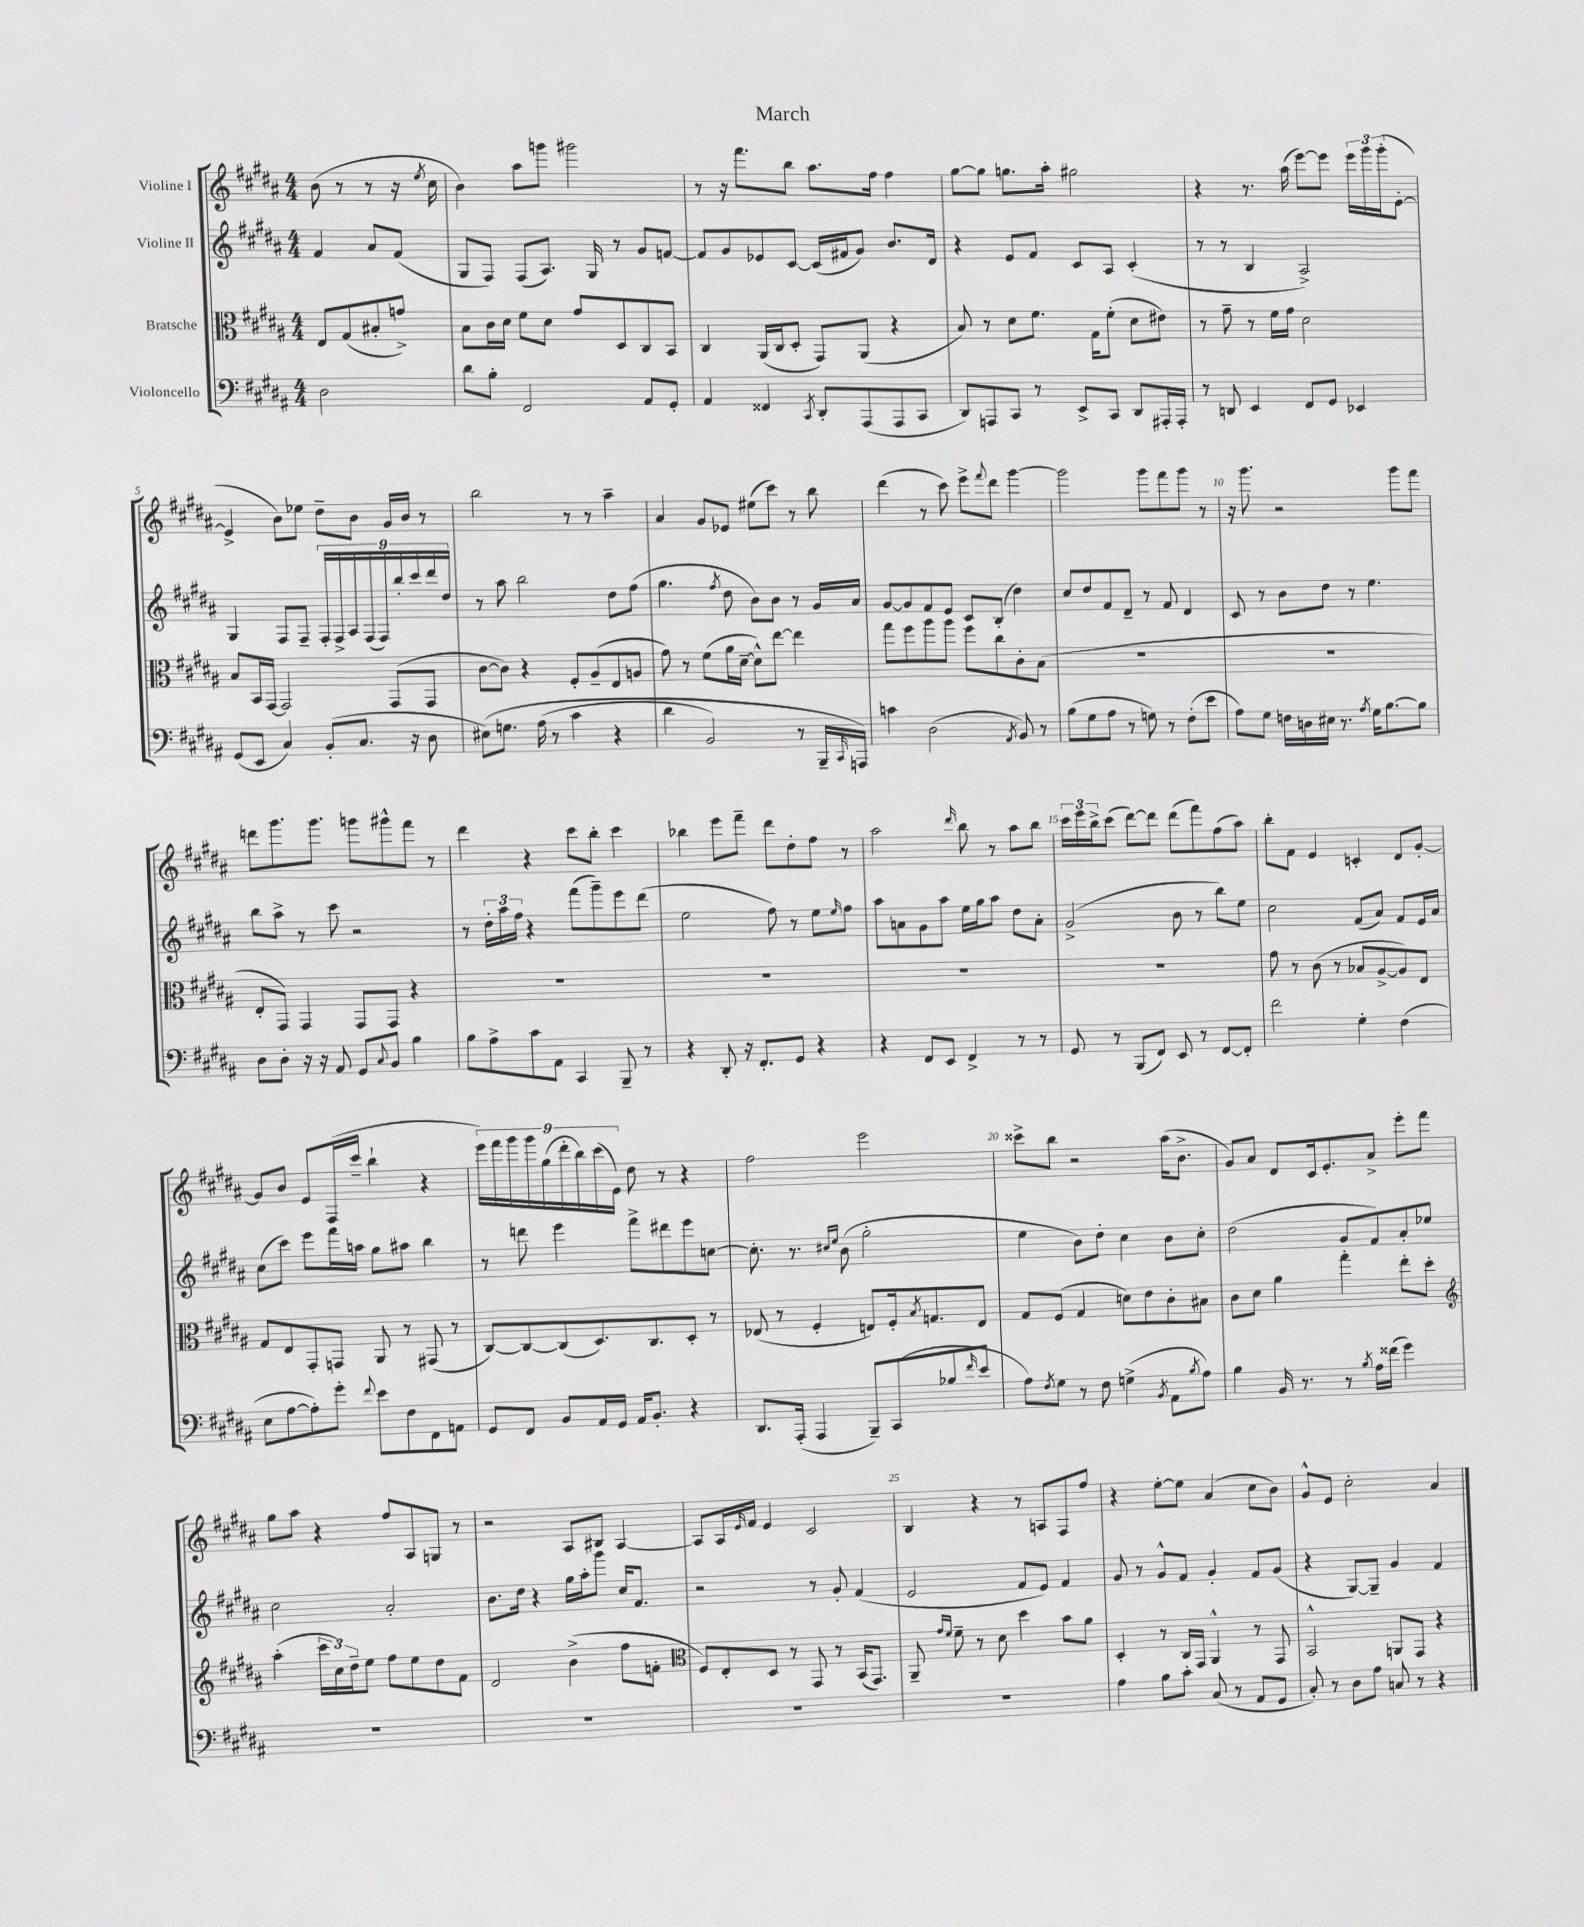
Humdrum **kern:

**kern	**kern	**kern	**kern
*part4	*part3	*part2	*part1
*staff4	*staff3	*staff2	*staff1
*I"Violoncello	*I"Bratsche	*I"Violine II	*I"Violine I
*clefF4	*clefC3	*clefG2	*clefG2
*k[f#c#g#d#a#]	*k[f#c#g#d#a#]	*k[f#c#g#d#a#]	*k[f#c#g#d#a#]
*M4/4	*M4/4	*M4/4	*M4/4
=	=	=	=
2D#\	8E/L	4f#/	(8b\
.	(8G#/	.	8r
.	8B#X'/	8a#/L	8r
.	8gn^/J)	(8f#/J	16r
.	.	.	8qee/
.	.	.	16cc#\
=1	=1	=1	=1
8d#\L	8B\L	8G#/L	4b\)
8B'\J	16c#\L	8F#/J)	.
.	16d#\JJ	.	.
2FF#/	8f#\L	(8F#/L	8aa#\L
.	8d#\J	8.A#/J)	8gggn\J
.	8g#/L	.	2ggg#X\
.	.	16G#/	.
.	8D#/	8r	.
8AA#/L	8C#/	8g#/L	.
8GG#'/J	8BB/J	[8fn/J	.
=2	=2	=2	=2
4AA#/	4C#/	8f/L]	8r
.	.	8g#/	16r
.	.	.	8.fff#\L
4FF##X/	(16AA#/LL	8e-X/	.
.	16C#/J	.	.
.	8D#'/J	[8c#/J	8bb\J
8qCC#/	.	.	.
8DD#'/L	8GG#/L)	(16c#/LL]	8.aa#\L
.	.	16f#X/J	.
(8AAA#/	(8AA#/J	8g#/J)	.
.	.	.	16ff#\Jk
8AAA#/	4r	8.b/L	4ff#\
8CC#/J	.	.	.
.	.	16d#/Jk	.
=3	=3	=3	=3
8DD#/L)	8B/)	4r	[8gg#\L
8AAAn/	8r	.	8gg#\J]
8CC#/J	8d#\L	8e/L	8.ggn\L
8r	8.f#\J	8f#/J	.
.	.	.	16aa#'\Jk
8EE^/L	.	8c#/L	2gg#X\
.	16G#\KL	.	.
8CC#/J	(8f#'\J	8A#/J	.
8DD#/L	8d#\L	(4c#'/	.
16AAA#X'/L	8e#X\J)	.	.
16AAA#'/JJ	.	.	.
=4	=4	=4	=4
8r	8r	8r	4r
8DDn/	8g#~\	8r	.
4EE/	8r	4B/	8.r
.	16f#\LL	.	.
.	16g#\JJ	.	(16aa#\
8FF#/L	2d#\	2A#^/)	[8eee\L)
8GG#/J	.	.	8eee\J]
4EE-X/	.	.	24eee\LL
.	.	.	24ggg#\
.	.	.	(24ggg#'\J
.	.	.	[8e'\J
!!LO:LB:g=z
=5	=5	=5	=5
(8GG#/L	8B/L	4G#/	4e^/]
8EE/J	16BB/L	.	.
.	[16GG#/JJ	.	.
4C#/)	2GG#/]	8F#/L	8b\L)
.	.	8F#~/J	8ee-X\J
(8BB'/L	.	18F#'/LL	8dd#~\L
.	.	18F#^/	.
.	.	18A#/	.
8.C#/J	.	.	8b\J
.	.	(18F#/	.
.	.	18F#/)	.
.	(8GG#/L	.	16g#/LL
.	.	18bb'/	.
16r	.	.	16b/JJ
.	.	18ccc#/	.
8D#\	8GG#/J	.	8r
.	.	18ddd#/	.
.	.	18dd#/JJ	.
=6	=6	=6	=6
(8E#X\L)	[8c#\L	8r	2bb\
8.Gn\J	8c#\J])	8aa#\	.
.	4r	2bb\	.
(16A#\	.	.	.
8r	.	.	.
4c#\	8F#'/L	.	8r
.	(8A#~/	.	8r
4r	8E/	8dd#\L	4aa#~\
.	8An/J	(8ff#\J	.
=7	=7	=7	=7
4d#\	8g#\)	4.gg#\	4a#/
.	8r	.	.
2BB/)	(8f#\L	.	8g#/L
.	.	8qff#/	.
.	16a#\L	8dd#\	8e-X/J
.	[16d#~\JJ	.	.
.	8d#^^\L])	8b\L)	(8ee#X\L
.	[8ee\J	8b\J	8ccc#\J)
8r	4ee\]	8r	8r
16BBB~/LL	.	16g#/LL	8bb\
16qqCC#/	.	.	.
16AAAn/JJ)	.	16a#/JJ	.
=8	=8	=8	=8
4cn\	8gg#\L	[8g#/L	(4ddd#\
.	8ff#\	8g#/]	.
(2D#\	8aa#\	8f#/	8r
.	8aa#\J	8e/J	8ccc#\)
.	8ff#\L	8c#/L	8eee^\L
.	.	.	8qqfff#/
.	8cc#\	(8B'/J	8ddd#\J
8qAA#/	.	.	.
8BB/)	8c#'\	4dd#\)	[4ggg#\
8r	(8B\J	.	.
=9	=9	=9	=9
(8B\L	1r	8cc#/L	2ggg#\]
8G#\	.	8dd#/	.
8A#\J	.	8f#/	.
8r	.	8d#~/J	.
8Gn\)	.	8r	8ggg#\L
8r	.	8f#/	8fff#\
(8F#'\L	.	4d#/	8ggg#\J
8e\J	.	.	8r
=10	=10	=10	=10
8A#\L)	1r	8c#/	16r
.	.	.	8.ggg#\
8G#\J	.	8r	.
16Fn\LL	.	8b\L	2r
16Dn\	.	.	.
16E#X\JJ	.	8dd#\J	.
8.r	.	.	.
.	.	8r	.
8qA#/	.	.	.
16G#\KL	.	4.ee\	.
[8.B\	.	.	.
.	.	.	8ggg#\L
8B\J]	.	.	8fff#\J
!!LO:LB:g=z
=11	=11	=11	=11
8D#\L	8E'/L	8bb\L	8dddn\L
8D#'\J	8GG#/J)	8aa#^\J	8.ggg#\
16r	4GG#/	8r	.
16r	.	.	8.ggg#\J
8AA#/	.	8ccc#\	.
8GG#/L	8GG#/L	2r	8gggn\L
8qqC#/	.	.	.
8BB/J	8GG#/J	.	8ggg#X^^\
4B\	4r	.	8fff#\J
.	.	.	8r
=12	=12	=12	=12
8B\L	1r	8r	4ddd#\
8A#^\	.	24dd#'\LL	.
.	.	24aa#\	.
.	.	24ff#\JJ	.
8c#\	.	4r	4r
8AA#\J	.	.	.
4CC#/	.	(8fff#\L	8ccc#\L
.	.	8ggg#~\)	8bb'\J
8BBB~/	.	8eee\	4ccc#\
8r	.	(8ddd#\J	.
=13	=13	=13	=13
4r	1r	2ee\	4bb-X\
8DD#'/	.	.	8eee\L
16r	.	.	8fff#~\J
8.FF#'/L	.	.	.
.	.	8ff#\)	8ddd#\L
8GG#/J	.	8r	8dd#'\
4r	.	8ee\L	8ff#\J
.	.	16qqee/	.
.	.	8ff#\J	8r
=14	=14	=14	=14
4r	1r	8aa#\L	2aa#\
.	.	8an\	.
8FF#/L	.	8g#\	.
8EE/J	.	8aa#\J	.
.	.	.	16qqddd#/
4FF#^/	.	16ee\LL	8bb\
.	.	16gg#\J	.
.	.	8aa#\J	8r
8r	.	8dd#\L	8aa#\L
8r	.	8a'\J	8bb\J
=15	=15	=15	=15
8GG#/	1r	(2g#^/	24ccc#\LL
.	.	.	24eee\
.	.	.	24bb^\J
8r	.	.	(8ccc#\J
(8BBB/L	.	.	[8ddd#\L)
8FF#/J)	.	.	8ddd#\J]
8EE/	.	8b\	(8ddd#\L
8r	.	8r	8fff#\)
[8FF#/L	.	8bb\L)	(8ff#\
8FF#'/J]	.	8ee\J	8aa#\J)
=16	=16	=16	=16
2f#\	8g#\	2cc#\	8bb'\L
.	8r	.	8f#\J
.	(8c#\	.	4e/
.	8r	.	.
4G#'\	8B-X/L	(8f#/L	4cn'/
.	[8A#^/	8a#/J)	.
(4F#\	8A#/])	8f#/L	8d#/L
.	8E/J	16e/L	[8g#'/J
.	.	16a#/JJ	.
!!LO:LB:g=z
=17	=17	=17	=17
8E\L	8G#/L	(8cc#\L	8g#/L]
[8A#\	8E/	8ccc#\J)	8b/J
8A#'\])	8GG#'/	8eee\L	8e/L
8g#'\J	8GGn/J	16fff#\L	(16F#/L
.	.	16aan\JJ	16ccc#~/JJ
8qqf#/	.	.	.
8e\L	8AA#/	8gg#\L	4bb`\
8F#\	8r	8aa#X\J	.
8FF#\	(8GG#X/	4bb\	4r
8AAn\J	8r	.	.
=18	=18	=18	=18
8GG#/L	[8C#/L)	8r	18eee\LL)
.	.	.	18fff#\
.	.	.	18ggg#\
8FF#/J	8C#/_	8dddn\	.
.	.	.	18ggg#\
.	.	.	(18gg#\
8BB/L	(8C#/]	4eee\	.
.	.	.	18ddd#'\
.	.	.	18bb\)
16AA#/L	8.D#/)	.	.
.	.	.	(18ccc#\
16GG#/JJ	.	.	.
.	.	.	18e\JJ)
16AA#/KL	.	8fff#^\L	8dd#\
8.BB'/J	8.C#/	.	.
.	.	8ddd#X\	8r
4r	8D#'/J	8eee\	4r
.	8r	[8ccn\J	.
=19	=19	=19	=19
8.DD#/L	(8E-X/	8.cc'\]	2ff#\
.	8r	.	.
(16AAA#'/Jk	.	8.r	.
4AAA#/	4F#'/	.	.
.	.	16qqcc#X/LL	.
.	.	16qqee/JJ	.
.	.	(8b\	.
8BBB~/L)	8En/L)	2gg#'\	2eee\
(8CC#/	16F#'/k	.	.
.	8qB/	.	.
.	8.Gn/	.	.
8B-X/	.	.	.
16qqf#/	.	.	.
8e/J	8E/J	.	.
=20	=20	=20	=20
8A#\L)	8G#/L	4ee\	8ccc##X^\L
8qF#/	.	.	.
8G#\J	(8F#/J	.	8bb\J
8r	4G#/	8b\L)	2r
8F#\	.	8dd#'\J	.
(4Gn^\	8dn\L)	4cc#\	.
.	8e\	.	.
8qBB/	.	.	.
8AA#\L	8c#'\	8b\L	(16aa#\KL
.	.	.	8.b^\J
8qB/	.	.	.
8A#\J)	8B#X\J	8cc#'\J	.
=21	=21	=21	=21
4B\	8c#\L	(2dd#\	8g#/L)
.	8d#\J	.	8a#/J
16BB/	4a#\	.	8d#/L
8.r	.	.	.
.	.	.	16c#/k
.	.	.	8.e'/
8r	4gg#'\	8g#/L	.
8qB/	.	.	.
16A#\LL	.	8f#/)	8a#^/J
(16f##X\JJ	.	.	.
4g#\)	8ee'\L	8a#'/	8eee'\L
.	8dd#'\J	8ee-X/J	8fff#\J
!!LO:LB:g=z
=22	=22	=22	=22
*	*clefG2	*	*
1r	(4aa#'\	2cc#\	8gg#\L
.	.	.	8aa#\J
.	24ccc#\LL	.	4r
.	24cc#\)	.	.
.	24dd#~\J	.	.
.	8ee\J	.	.
.	8ff#\L	2a#'/	8ff#/L
.	8ee\	.	8A#/
.	8dd#\	.	8Gn/J
.	8f#\J	.	8r
=23	=23	=23	=23
1r	2d#/	8.b\L	2r
.	.	16dd#\Jk	.
.	.	4r	.
.	(4b^\	16gg#\LL	8A#/L
.	.	16aa#'\J	.
.	.	8ggg#\J	8B#X/J
.	8ff#\L	16cc#/KL	[4A#/
.	.	8.f#/J	.
.	8fn'\J	.	.
=24	=24	=24	=24
*	*clefC3	*	*
1r	8F#/L)	2r	8A#/L]
.	8E'/	.	16A#/L
.	.	.	16qqe/
.	.	.	16f#/JJ
.	8D#/J	.	4e/
.	8r	.	.
.	8GG#/	8r	2c#/
.	8r	8g#'/	.
.	(16BB/KL	(4f#/	.
.	8.GG#/J)	.	.
=25	=25	=25	=25
1r	8AA#~/	2e/	4B/
.	16qqg#/LL	.	.
.	16qqf#/JJ	.	.
.	8f#~\	.	.
.	8r	.	4r
.	8d#\	.	.
.	4dd#\	8f#/L	8r
.	.	8e/J)	8An/L
.	8b\L	4f#/	8F#/
.	8a#\J	.	8ff#/J
=26	=26	=26	=26
4A#\	4D#'/	8g#/	4r
.	.	8r	.
8B\L	8r	8g#^^/L	[8ee'\L
8c#'\J	16C#/LL	8f#/J	8ee\J]
.	16GG#/JJ	.	.
(8C#/	4AA#^^/	4g#'/	(4a#/
8r	.	.	.
8AA#/L	8r	8f#/L	8cc#\L
8GG#/J	8GG#/	(8g#/J	8b\J)
=27	=27	=27	=27
8C#'/)	2BB^^/	4r	8g#^^/L
8r	.	.	8e/J
8D#\L	.	[8G#/L)	2cc#'\
8A#\J	.	8G#~/J]	.
8Cn/	8AAn/L	4g#/	.
8r	8GG#/J	.	.
4r	4r	4f#/	4a#/
==	==	==	==
*-	*-	*-	*-
